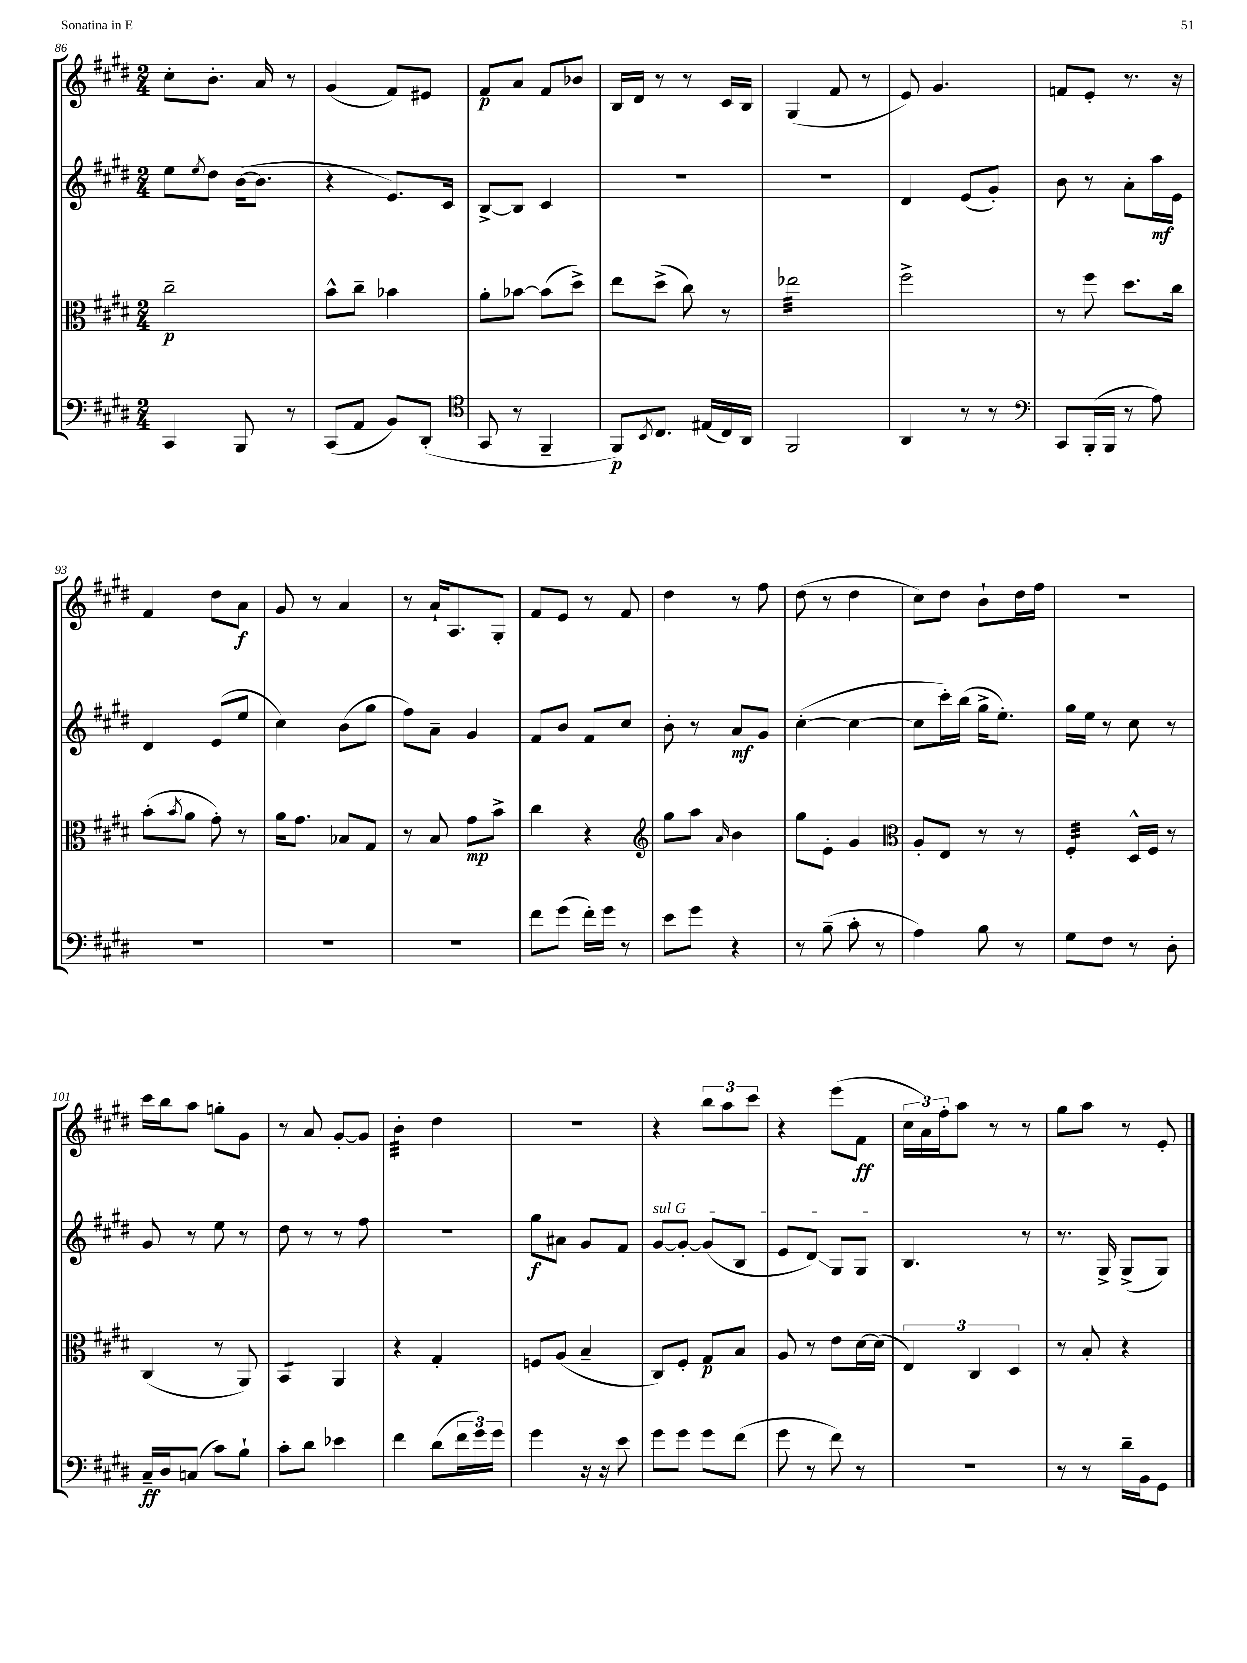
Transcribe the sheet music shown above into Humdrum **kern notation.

**kern	**kern	**kern	**kern
*staff4	*staff3	*staff2	*staff1
*clefF4	*clefC3	*clefG2	*clefG2
*k[f#c#g#d#]	*k[f#c#g#d#]	*k[f#c#g#d#]	*k[f#c#g#d#]
*M2/4	*M2/4	*M2/4	*M2/4
4CC#	2cc#~	8ee	8cc#'
.	.	8qee	.
.	.	8dd#	8.b'
8BBB	.	([16b	.
.	.	8.b]	16a
8r	.	.	8r
=	=	=	=
(8CC#	8b^^	4r	(4g#
8AA	8cc#~	.	.
8BB)	4b-	8.e)	8f#)
(8DD#'	.	.	8e#
.	.	16c#	.
=	=	=	=
*clefC4	*	*	*
8GG#	8a'	[8B^	8f#
8r	[8b-	8B]	8a
4FF#~	(8b-]	4c#	8f#
.	8dd#^)	.	8b-
=	=	=	=
8FF#)	8ee	2r	16B
.	.	.	16d#
8qBB	.	.	.
8.C#	(8dd#^	.	8r
.	8cc#)	.	8r
(16E#	.	.	.
16C#)	8r	.	16c#
16AA	.	.	16B
=	=	=	=
2FF#	2ee-	2r	(4G#
.	.	.	8f#
.	.	.	8r
=	=	=	=
4AA	2ff#^	4d#	8e)
.	.	.	4.g#
8r	.	(8e	.
8r	.	8g#')	.
=	=	=	=
*clefF4	*	*	*
8CC#	8r	8b	8f
(16BBB'	8ff#	8r	8e'
16BBB	.	.	.
8r	8.dd#	8a'	8.r
8A)	.	16aa	.
.	16cc#	16e	16r
=	=	=	=
2r	(8b'	4d#	4f#
.	8qb	.	.
.	8a	.	.
.	8g#')	(8e	8dd#
.	8r	8ee	8a
=	=	=	=
2r	16a	4cc#)	8g#
.	8.g#	.	.
.	.	.	8r
.	8B-	(8b	4a
.	8G#	8gg#	.
=	=	=	=
2r	8r	8ff#)	8r
.	8B	8a~	16a`
.	.	.	8.A
.	8g#	4g#	.
.	8b^	.	8G#'
=	=	=	=
8f#	4cc#	8f#	8f#
(8g#	.	8b	8e
16f#')	4r	8f#	8r
16g#	.	.	.
8r	.	8cc#	8f#
=	=	=	=
*	*clefG2	*	*
8e	8gg#	8b'	4dd#
8g#	8aa	8r	.
.	16qqa	.	.
4r	4b	8a	8r
.	.	8g#	8ff#
=	=	=	=
8r	8gg#	([4cc#'	(8dd#
(8B~	8e'	.	8r
8c#'	4g#	4cc#_	4dd#
8r	.	.	.
=	=	=	=
*	*clefC3	*	*
4A)	8A'	8cc#]	8cc#)
.	8E	16ccc#')	8dd#
.	.	(16bb	.
8B	8r	16gg#^	8b`
.	.	8.ee')	.
8r	8r	.	16dd#
.	.	.	16ff#
=	=	=	=
8G#	4F#'	16gg#	2r
.	.	16ee	.
8F#	.	8r	.
8r	16D#^^	8cc#	.
.	16F#	.	.
8D#'	8r	8r	.
=	=	=	=
16C#~	(4C#	8g#	16ccc#
16D#	.	.	16bb
(8C	.	8r	8aa
8c#)	8r	8ee	8gg'
8B`	8AA)	8r	8g#
=	=	=	=
8c#'	4BB	8dd#	8r
8d#	.	8r	8a
4e-	4AA	8r	[8g#'
.	.	8ff#	8g#]
=	=	=	=
4f#	4r	2r	4b'
(8d#	4G#'	.	4dd#
24f#	.	.	.
24g#)	.	.	.
24g#	.	.	.
=	=	=	=
4g#	8F	8gg#	2r
.	(8A	8a#	.
16r	4B~	8g#	.
16r	.	.	.
8e	.	8f#	.
=	=	=	=
8g#	8C#)	[8g#	4r
8g#	8F#'	8g#'_	.
8g#	8G#	(8g#]	12bb
.	.	.	12aa
(8f#	8B	8B	.
.	.	.	12ccc#
=	=	=	=
8g#	8A	8e	4r
8r	8r	8d#)	.
8f#)	8e	8G#	(8eee
8r	[16d#	8G#	8f#
.	(16d#]	.	.
=	=	=	=
2r	6E)	4.B	24cc#
.	.	.	24a)
.	.	.	24ff#'
.	.	.	8aa
.	6C#	.	.
.	.	.	8r
.	6D#	.	.
.	.	8r	8r
=	=	=	=
8r	8r	8.r	8gg#
8r	8B'	.	8aa
.	.	16G#^	.
16d#~	4r	(8G#^	8r
16BB	.	.	.
8GG#	.	8G#)	8e'
==	==	==	==
*-	*-	*-	*-
